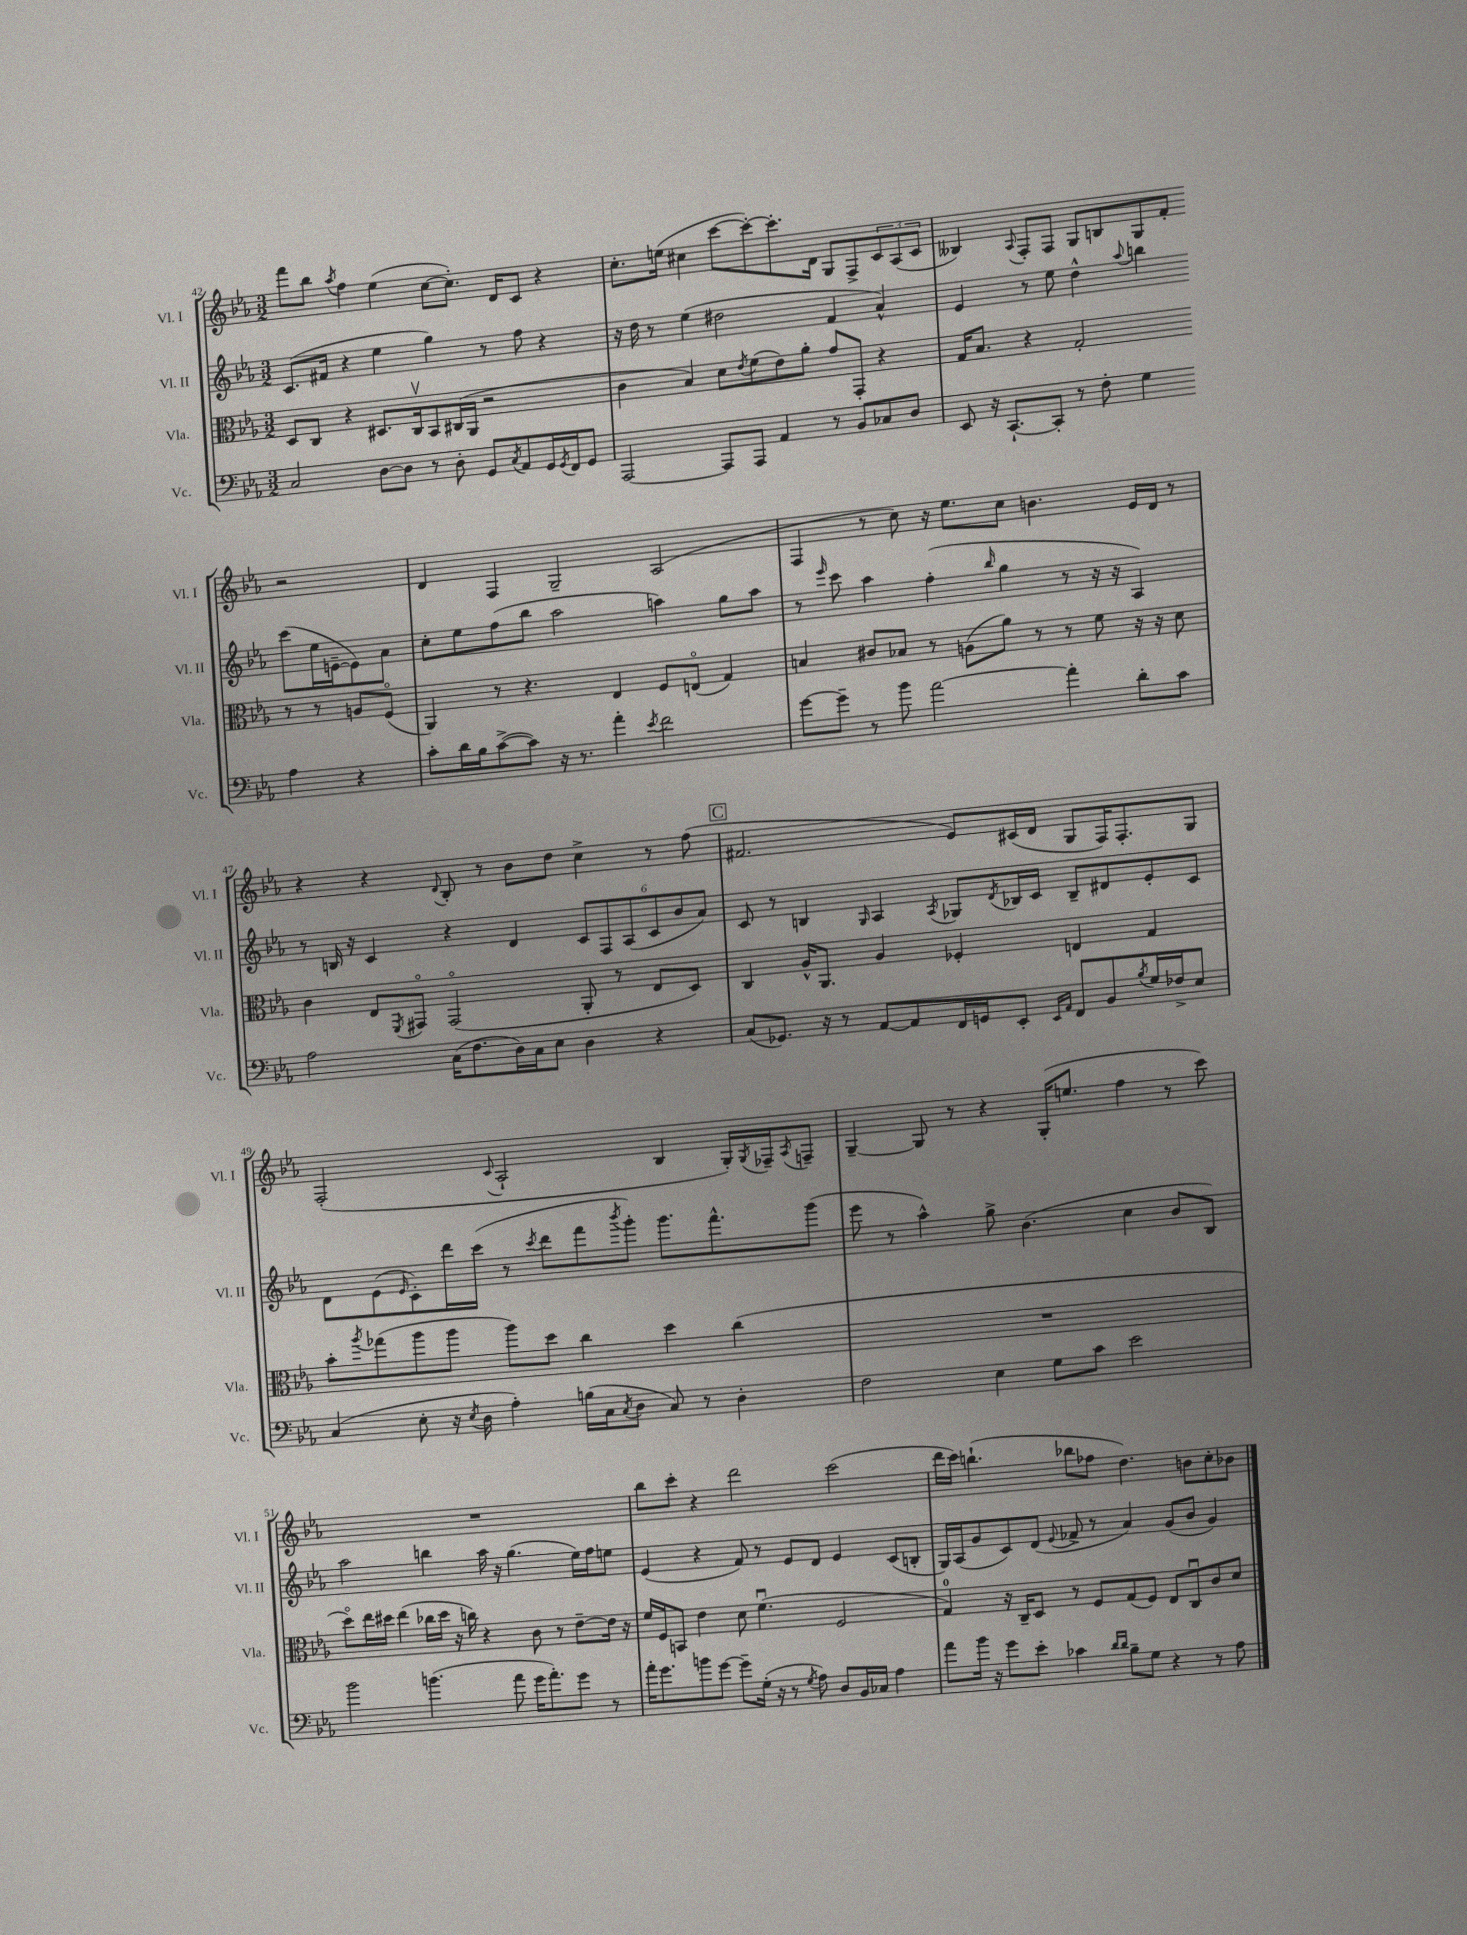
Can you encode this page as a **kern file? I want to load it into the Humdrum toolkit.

**kern	**kern	**kern	**kern
*part4	*part3	*part2	*part1
*staff4	*staff3	*staff2	*staff1
*I"Vc.	*I"Vla.	*I"Vl. II	*I"Vl. I
*I'Vc.	*I'Vla.	*I'Vl. II	*I'Vl. I
*clefF4	*clefC3	*clefG2	*clefG2
*k[b-e-a-]	*k[b-e-a-]	*k[b-e-a-]	*k[b-e-a-]
*M3/2	*M3/2	*M3/2	*M3/2
=42	=42	=42	=42
2C/	8D/L	(8.c/L	8fff\L
.	8C/J	.	8bb-\J
.	.	16f#X/Jk	.
.	.	.	8qaa-/
.	4r	4r	4ff\
[8D\L	8.D#X/L	4ee-\	(4ee-\
8D\J]	.	.	.
.	16Cv/k	.	.
8r	8BB-/	4gg\)	[8cc\L
8D'\	(16C#X/L	.	8.cc'\J])
.	16AA-/JJ	.	.
8GG/L	2r	8r	.
.	.	.	16d/KL
8qC/	.	.	.
8AA-/	.	8ff\	8c/J
16GG/L	.	4r	4r
8qGG/	.	.	.
16FF/J	.	.	.
8GG/J	.	.	.
=43	=43	=43	=43
[2AAA-/	4c\	16r	8.cc'\L
.	.	16dd\	.
.	.	8r	.
.	.	.	(16een\Jk
.	4B-/)	(4ee-\	4cc#X\
8AAA-/L]	8d\L	2dd#X\	[8ccc\L
.	8qe-/	.	.
8AAA-/J	(8f\	.	8ccc'\_)
4AA-/	8e-\)	.	8.ccc'\]
.	8a-'\J	.	.
.	.	.	16d\Jk
8r	8g/L	4f/	8G/L
8BB-/L	8GG'/J	.	8F^/
8C-X/	4r	4a-^^/)	12c/
.	.	.	(12A-/
8D/J	.	.	.
.	.	.	12c/J
=44	=44	=44	=44
8EE-/	16G/KL	4e-/	4B--X/)
.	8.B-/J	.	.
16r	.	.	.
[8.CC`/L	.	.	.
.	.	.	8qqA-/
.	4r	8r	8F'/L
8CC'/J]	.	8ee-\	8F/J
8r	2G'/	4dd^^\	8G/L
8F'\	.	.	8Bn/
.	.	8qqaa-/	.
4G\	.	4bbn\	8G/
.	.	.	8f'/J
4A-\	8r	(8ccc\L	2r
.	8r	16ee-\L	.
.	.	[16en~\J	.
4r	8An/L	8e\])	.
.	(8F/J	8a-\J	.
!!LO:LB:g=z
=45	=45	=45	=45
8c'\L	4AA-/)	8cc'\L	4d/
16d\L	.	8ee-\	.
16B-\J	.	.	.
([8c^\	8r	(8ff\	4F/
8c\J])	4.r	8bb-\J	.
16r	.	2aa-\	2G~/
8.r	.	.	.
4a-'\	4E-/	.	.
8qe-/	.	.	.
2f\	8F/L	4aan\)	(2A-/
.	(8En/J	.	.
.	4G/)	8gg\L	.
.	.	8aa\J	.
=46	=46	=46	=46
[8g\L	4Bn/	8r	4F/
.	.	16qqeee-/	.
8g~\J]	.	8ccc\	.
8r	8c#X/L	4aa-\	8r
8b-\	8B-X/J	.	8cc\)
[2a-\	8r	(4ff'\	16r
.	.	.	8.ee-\L
.	(8An\L	.	.
.	.	16qqbb-/	.
.	8a-\J)	4gg\	8cc\J
.	8r	.	4.bn\
4a-'\]	8r	8r	.
.	8f\	16r	.
.	.	16r	.
8d'\L	16r	4A-/)	16e-/LL
.	16r	.	16d/JJ
8c\J	8d\	.	8r
!!LO:LB:g=z
=47	=47	=47	=47
2A-\	4c\	8r	4r
.	.	16Bn/	.
.	.	16r	.
.	8E-/L	4c/	4r
.	8qFF/	.	.
.	8GG#X/J	.	.
.	.	.	8qqd/
(16C\KL	(2GG#/	4r	8B-'/
8.F\	.	.	.
.	.	.	8r
16D\L)	.	4d/	8b-\L
16C\J	.	.	.
8E-\J	.	.	8dd\J
4D\	8AA-'/	12c/L	4cc^\
.	.	12F/	.
.	8r	.	.
.	.	(12A-/	.
4r	8E-/L	12c/	8r
.	.	12b-/	.
.	8D/J)	.	(8ff\
.	.	12a-/J)	.
!!LO:REH:place=s1:t=C
=48	=48	=48	=48
(8C/L	4C/	8c/	2.f#X/
8.GG-X/J)	.	8r	.
.	16A-^^/KL	4Bn/	.
16r	8.AA-/J	.	.
8r	.	.	.
.	.	16qqG/	.
[8AA-/L	4A-/	4A-/	.
8AA-/]	.	.	.
.	.	8qA-/	.
16FF/L	4F-X'/	8G-X/L	8e-/L)
16GGn/J	.	.	.
.	.	8qd/	.
8EE-'/J	.	16B-X/L	(16c#X/L
.	.	16c/JJ	16d/JJ
16qqEE-/LL	.	.	.
16qqAA-/JJ	.	.	.
8FF/L	4En/	8B-~/L	8G/L
8BB-/	.	8d#X/	16F/K)
.	.	.	8.F'/
8qB-/	.	.	.
16G/L	4G/	8e-'/	.
16F-X^/J	.	.	.
8E-/J	.	8c/J	8G/J
!!LO:LB:g=z
=49	=49	=49	=49
(4C/	8b-'\L	8d\L	(2F'/
.	8qaa-/	.	.
.	(8gg-X\	(8e-\	.
.	.	16qqe-/	.
8E-'\	8aa-\	8c'\)	.
16r	8aa-\J	16ddd\L	.
8qE-/	.	.	.
16D\	.	(16ccc\JJ	.
.	.	.	8qqc/
4A-'\)	8aa-\L)	8r	2A-`/
.	.	8qccc/	.
.	8dd\J	8ddd\L	.
(16Bn\LL	4cc\	8fff\	.
16C\J	.	.	.
8qC/	.	8qbbb-/	.
8D\J	.	8ggg'\J)	.
8C/)	4dd\	8.ggg\L	4B-/
8r	.	.	.
.	.	8.fff^^\	.
4D'\	(4cc\	.	16G'/LL)
.	.	.	8qG/
.	.	.	16F-X~/J
.	.	.	8qA-/
.	.	(8ggg\J	8Fn~/J
=50	=50	=50	=50
2F\	1.r	8eee-\	[4G~/
.	.	8r	.
.	.	4aa-^^\)	8G/]
.	.	.	8r
4E-\	.	8gg^\	4r
.	.	(4.b-\	.
8G\L	.	.	(16G'/KL
.	.	.	8.een/J
8c\J	.	.	.
2e-\	.	4cc\	4ff\
.	.	8b-/L	8r
.	.	8B-/J)	8ccc\)
!!LO:LB:g=z
=51	=51	=51	=51
2b-\	8dd\L)	2aa-\	1.r
.	16ee-\L	.	.
.	16dd#X\JJ	.	.
.	(4ee-\	.	.
(4.bn\	16cc-X\LL	4bbn\	.
.	16dd#\JJ	.	.
.	16r	.	.
.	16ccn\)	.	.
.	4r	16aa-\	.
.	.	16r	.
8a-\	.	(4.gg\	.
16g\KL	8c\	.	.
8.a-'\)	.	.	.
.	8r	.	.
8g\J	[8e-~\L	16ee-\LL)	.
.	.	16ff\J	.
8r	16e-\Jk]	8een\J	.
.	16r	.	.
=52	=52	=52	=52
16a-'\KL	16f/LL	(4e-/	8bb-\L
8.g\	16F/J	.	.
.	8BBn/J	.	8ccc'\J
8bn\	4e-\	4r	4r
[8g\J	.	.	.
8g~\L]	8d\	8f/)	2ddd\
(16G'\Jk	(4.fu\	8r	.
16r	.	.	.
8r	.	8e-/L	.
8qG/	.	.	.
8A-\)	.	8d/J	.
8D/L	2F/	4e-/	(2ccc\
16BB-/L	.	.	.
16C-X/JJ	.	.	.
4A-\	.	(8c/L	.
.	.	8Bn'/J	.
=53	=53	=53	=53
8a-\L	4G/)	16G/LL)	16ddd\LL
.	.	(16A-/J	16ccc\JJ)
16b-\Jk	.	8g/	(4.bbn`\
16r	.	.	.
8g\L	16r	8c/)	.
.	16C~/KL	.	.
8e-'\J	8D/J	(8d/J	.
.	.	8qqe-/	.
4c-X\	8r	8f-X^/	8bb-X\L
.	8F/L	8r	8ff-X\J
16qqd/LL	.	.	.
16qqd/JJ	.	.	.
8B-~\L	(8G/	4a-/)	4.dd\)
8G\J	8F/J)	.	.
4r	8E-/L	(8g/L	.
.	8Cu/	8b-/J	8bn\L
8r	8c/	4g/)	8cc'\
8A-\	8d/J	.	8b-X\J
==	==	==	==
*-	*-	*-	*-
